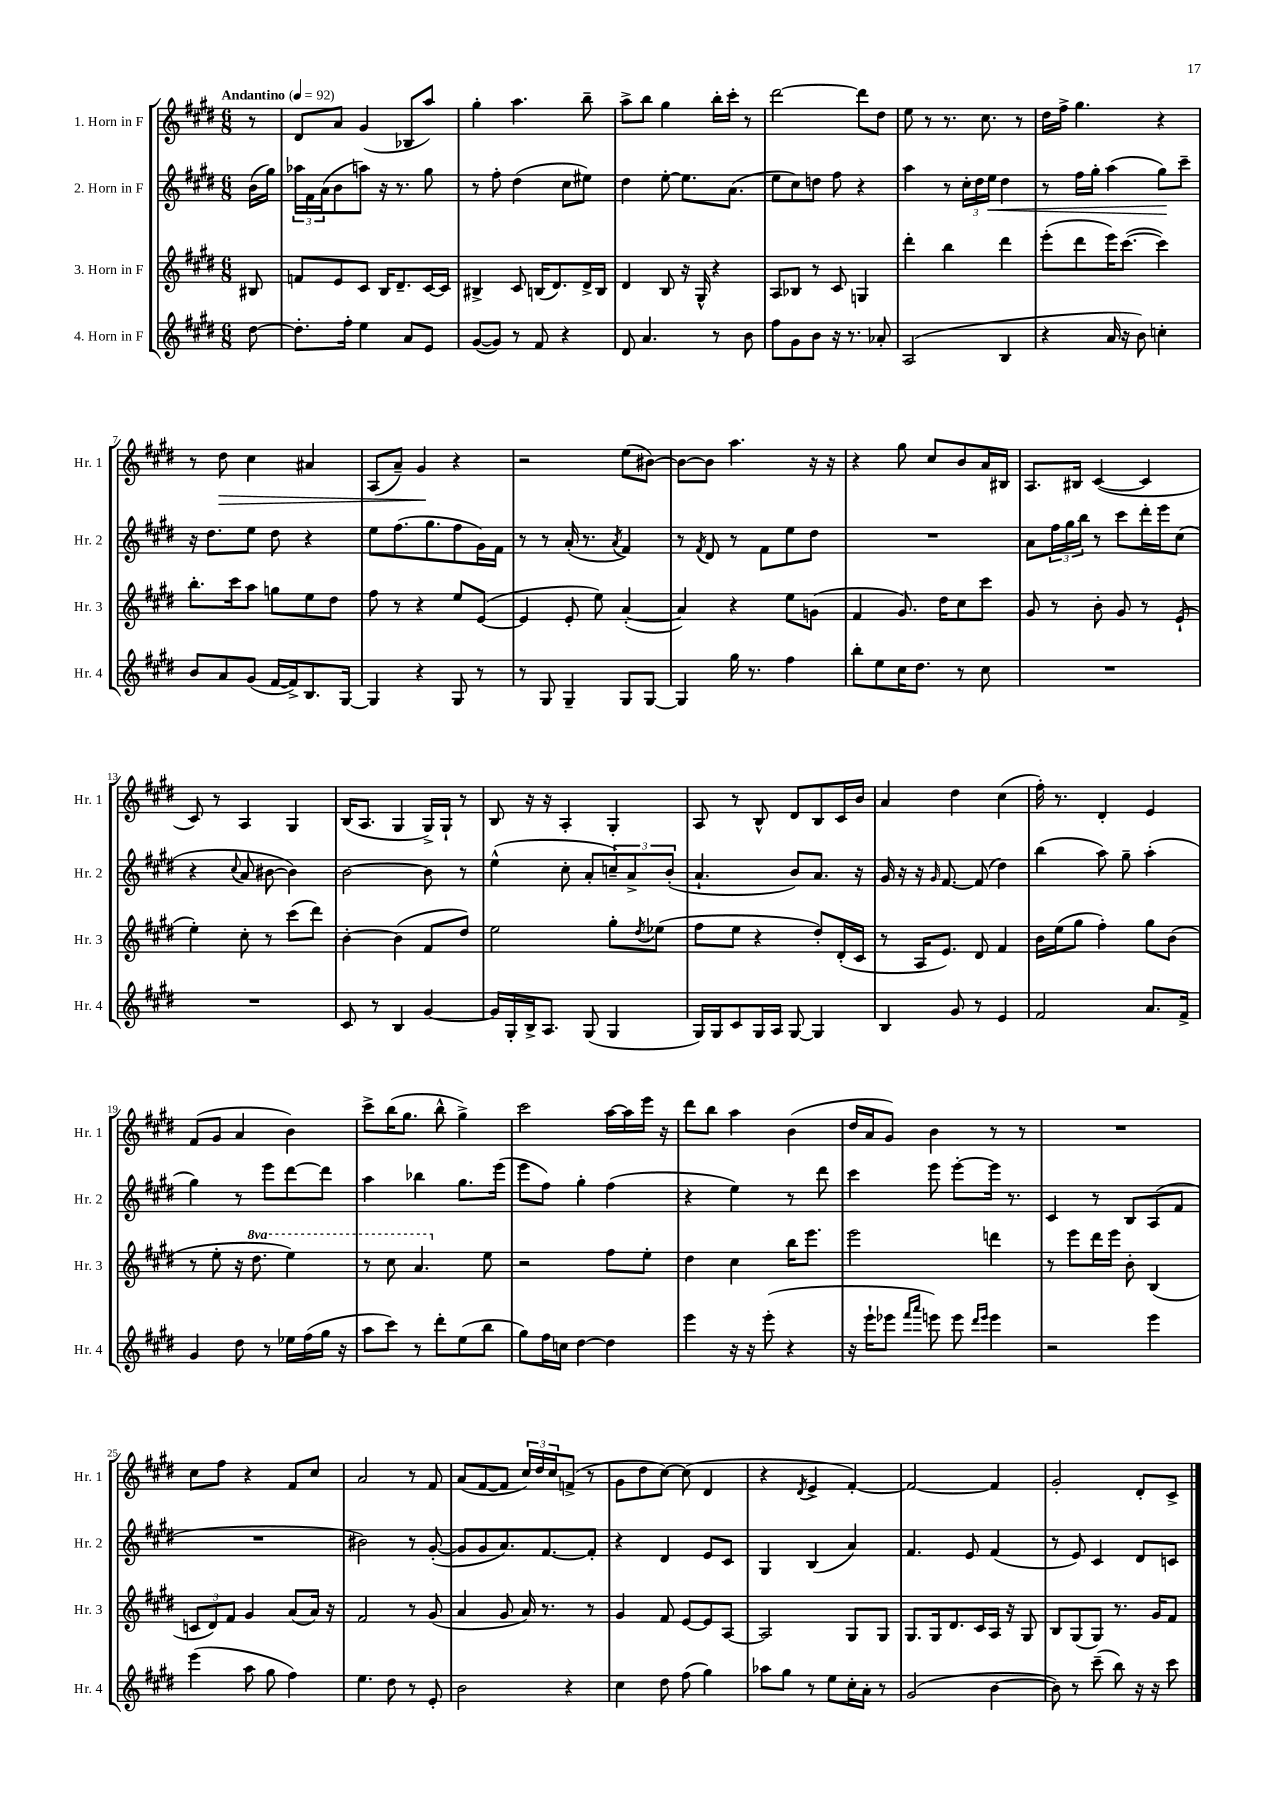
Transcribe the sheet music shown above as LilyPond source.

<<
\new StaffGroup <<
\new Staff = "s0" \with { instrumentName = "1. Horn in F" shortInstrumentName = "Hr. 1" } {
    \clef treble \key e \major \numericTimeSignature \time 6/8 \partial 8 \tempo "Andantino" 4 = 92
    r8 |
    dis'8 a'8 gis'4( bes8 a''8) |
    gis''4-. a''4. b''8-- |
    a''8-> b''8 gis''4 b''16-. cis'''16-. r8 |
    dis'''2~ dis'''8 dis''8 |
    e''8 r8 r8. cis''8. r8 |
    dis''16 fis''16-> gis''4. r4 |
    r8 dis''8\> cis''4 ais'4 |
    a8( a'8--) gis'4\! r4 |
    r2 e''8( bis'8~) |
    bis'8~ bis'8 a''4. r16 r16 |
    r4 gis''8 cis''8 b'8 a'16 bis16 |
    a8. bis16 cis'4~( cis'4 |
    cis'8) r8 a4 gis4 |
    b16( a8. gis4 gis16->) gis16-! r8 |
    b8 r16 r16 a4-. gis4-. |
    a8 r8 b8-^ dis'8 b8 cis'16 b'16 |
    a'4 dis''4 cis''4( |
    fis''16-.) r8. dis'4-. e'4 |
    fis'8( gis'8 a'4 b'4) |
    cis'''8-> b''16( gis''8. b''8-^ gis''4->) |
    cis'''2 a''16~ a''16 e'''16 r16 |
    dis'''8 b''8 a''4 b'4( |
    dis''16 a'16 gis'8) b'4 r8 r8 |
    R2. |
    cis''8 fis''8 r4 fis'8 cis''8 |
    a'2 r8 fis'8 |
    a'8( fis'8~ fis'8 \tuplet 3/2 { cis''16) dis''16 cis''16 } f'8->( r8 |
    gis'8 dis''8 cis''8~) cis''8( dis'4 |
    r4 \acciaccatura { dis'8 } e'4-> fis'4~-.) |
    fis'2~ fis'4 |
    gis'2-. dis'8-. cis'8-> \bar "|." |
}
\new Staff = "s1" \with { instrumentName = "2. Horn in F" shortInstrumentName = "Hr. 2" } {
    \clef treble \key e \major \numericTimeSignature \time 6/8 \partial 8
    b'16( gis''16) |
    \tuplet 3/2 { aes''16 fis'16 a'16( } b'8 a''8) r16 r8. gis''8 |
    r8 fis''8-. dis''4( cis''8 eis''8) |
    dis''4 e''8~-. e''8. a'8.( |
    e''8 cis''8) d''8 fis''8 r4 |
    a''4 r8 \tuplet 3/2 { cis''16-. dis''16 e''16\< } dis''4 |
    r8 fis''16 gis''16-. a''4( gis''8\!) cis'''8-- |
    r16 dis''8. e''8 dis''8 r4 |
    e''8 fis''8.( gis''8. fis''8 gis'16) fis'16 |
    r8 r8 a'16-.( r8. \acciaccatura { a'8 } fis'4) |
    r8 \acciaccatura { fis'8 } dis'8 r8 fis'8 e''8 dis''8 |
    R2. |
    a'8 \tuplet 3/2 { fis''16 gis''16 b''16 } r8 cis'''8 dis'''16-. e'''16 cis''8( |
    r4 \appoggiatura { cis''8 } a'8 bis'8~ bis'4) |
    b'2~ b'8 r8 |
    e''4-^( cis''8-. a'8-. \tuplet 3/2 { c''8--) a'8-> b'8-.( } |
    a'4.-! b'8) a'8. r16 |
    gis'16 r16 r16 \grace { gis'16 } fis'8.~ fis'8( dis''4) |
    b''4( a''8) gis''8-- a''4-.( |
    gis''4) r8 e'''8 dis'''8~ dis'''8 |
    a''4 bes''4 gis''8. e'''16( |
    e'''8 fis''8) gis''4-. fis''4( |
    r4 e''4) r8 dis'''8 |
    cis'''4 e'''8 e'''8~-. e'''16 r8. |
    cis'4 r8 b8 a8( fis'8 |
    R2. |
    bis'2) r8 gis'8~-.( |
    gis'8 gis'8 a'8.) fis'8.~ fis'8-. |
    r4 dis'4 e'8 cis'8 |
    gis4 b4( a'4) |
    fis'4. e'8 fis'4( |
    r8 e'8) cis'4 dis'8 c'8 \bar "|." |
}
\new Staff = "s2" \with { instrumentName = "3. Horn in F" shortInstrumentName = "Hr. 3" } {
    \clef treble \key e \major \numericTimeSignature \time 6/8 \set Staff.ottavationMarkups = #ottavation-simple-ordinals \partial 8
    bis8 |
    f'8 e'8 cis'8 b16 dis'8.-- cis'16~ cis'16 |
    bis4-> cis'8 b16( dis'8.) dis'16-> b16 |
    dis'4 b8 r16 gis16-^ r4 |
    a8 bes8 r8 cis'8 g4 |
    dis'''4-. b''4 dis'''4 |
    e'''8-.( dis'''8 e'''16) cis'''8.~( cis'''4) |
    b''8.-. cis'''16 a''8 g''8 e''8 dis''8 |
    fis''8 r8 r4 e''8 e'8~( |
    e'4 e'8-. e''8) a'4~-.( |
    a'4) r4 e''8 g'8( |
    fis'4 gis'8.) dis''16 cis''8 cis'''8 |
    gis'8 r8 b'8-. gis'8 r8 e'8-!( |
    e''4-.) cis''8-. r8 cis'''8( dis'''8) |
    b'4~-. b'4( fis'8 dis''8) |
    e''2 gis''8-. \acciaccatura { dis''8 } ees''8( |
    fis''8 e''8 r4 dis''8-.) dis'16-.( cis'16 |
    r8 a16 e'8.) dis'8 fis'4 |
    b'16 e''16( gis''8 fis''4-.) gis''8 b'8( |
    r8 e''8-. r16 \ottava #1 dis'''8. e'''4) |
    r8 cis'''8 a''4. \ottava #0 e''8 |
    r2 fis''8 e''8-. |
    dis''4 cis''4 b''16 e'''8. |
    e'''2 d'''4 |
    r8 e'''8 dis'''16 e'''16 b'8-. b4( |
    \tuplet 3/2 { c'8 dis'8) fis'8 } gis'4 a'8( a'16) r16 |
    fis'2 r8 gis'8( |
    a'4 gis'8 a'16) r8. r8 |
    gis'4 fis'8 e'8~ e'8 a8~ |
    a2 gis8 gis8 |
    gis8. gis16 dis'8. cis'16 a16 r16 gis8 |
    b8 gis8( gis8) r8. gis'16 fis'8 \bar "|." |
}
\new Staff = "s3" \with { instrumentName = "4. Horn in F" shortInstrumentName = "Hr. 4" } {
    \clef treble \key e \major \numericTimeSignature \time 6/8 \partial 8
    dis''8~ |
    dis''8.-. fis''16-. e''4 a'8 e'8 |
    gis'8~( gis'8) r8 fis'8 r4 |
    dis'8 a'4. r8 b'8 |
    fis''8 gis'8 b'8 r16 r8. aes'8-. |
    a2( b4 |
    r4 a'16 r16 b'8) c''4-. |
    b'8 a'8 gis'8( fis'16~ fis'16->) b8. gis16~ |
    gis4 r4 gis8 r8 |
    r8 gis8 gis4-- gis8 gis8~ |
    gis4 gis''16 r8. fis''4 |
    b''8-. e''8 cis''16 dis''8. r8 cis''8 |
    R2. |
    R2. |
    cis'8 r8 b4 gis'4~ |
    gis'16 gis16-. b16-> a8. gis8( gis4 |
    gis16) gis16 cis'8 gis16 a16 gis8~ gis4 |
    b4 gis'8 r8 e'4 |
    fis'2 a'8. fis'16-> |
    gis'4 dis''8 r8 ees''16 fis''16( gis''16 r16 |
    a''8 cis'''8) r8 dis'''8-. e''8( b''8 |
    gis''8) fis''16 c''16 dis''4~ dis''4 |
    e'''4 r16 r16 e'''8-.( r4 |
    r16 e'''16-! ees'''8 \grace { fis'''16 a'''16 } e'''8) e'''8 \grace { dis'''16 e'''16 } e'''4 |
    r2 e'''4 |
    e'''4( a''8 gis''8 fis''4) |
    e''4. dis''8 r8 e'8-. |
    b'2 r4 |
    cis''4 dis''8 fis''8( gis''4) |
    aes''8 gis''8 r8 e''8 cis''16-. a'16-. r8 |
    gis'2( b'4~ |
    b'8) r8 cis'''8--( b''8) r16 r16 cis'''8 \bar "|." |
}
>>
>>
